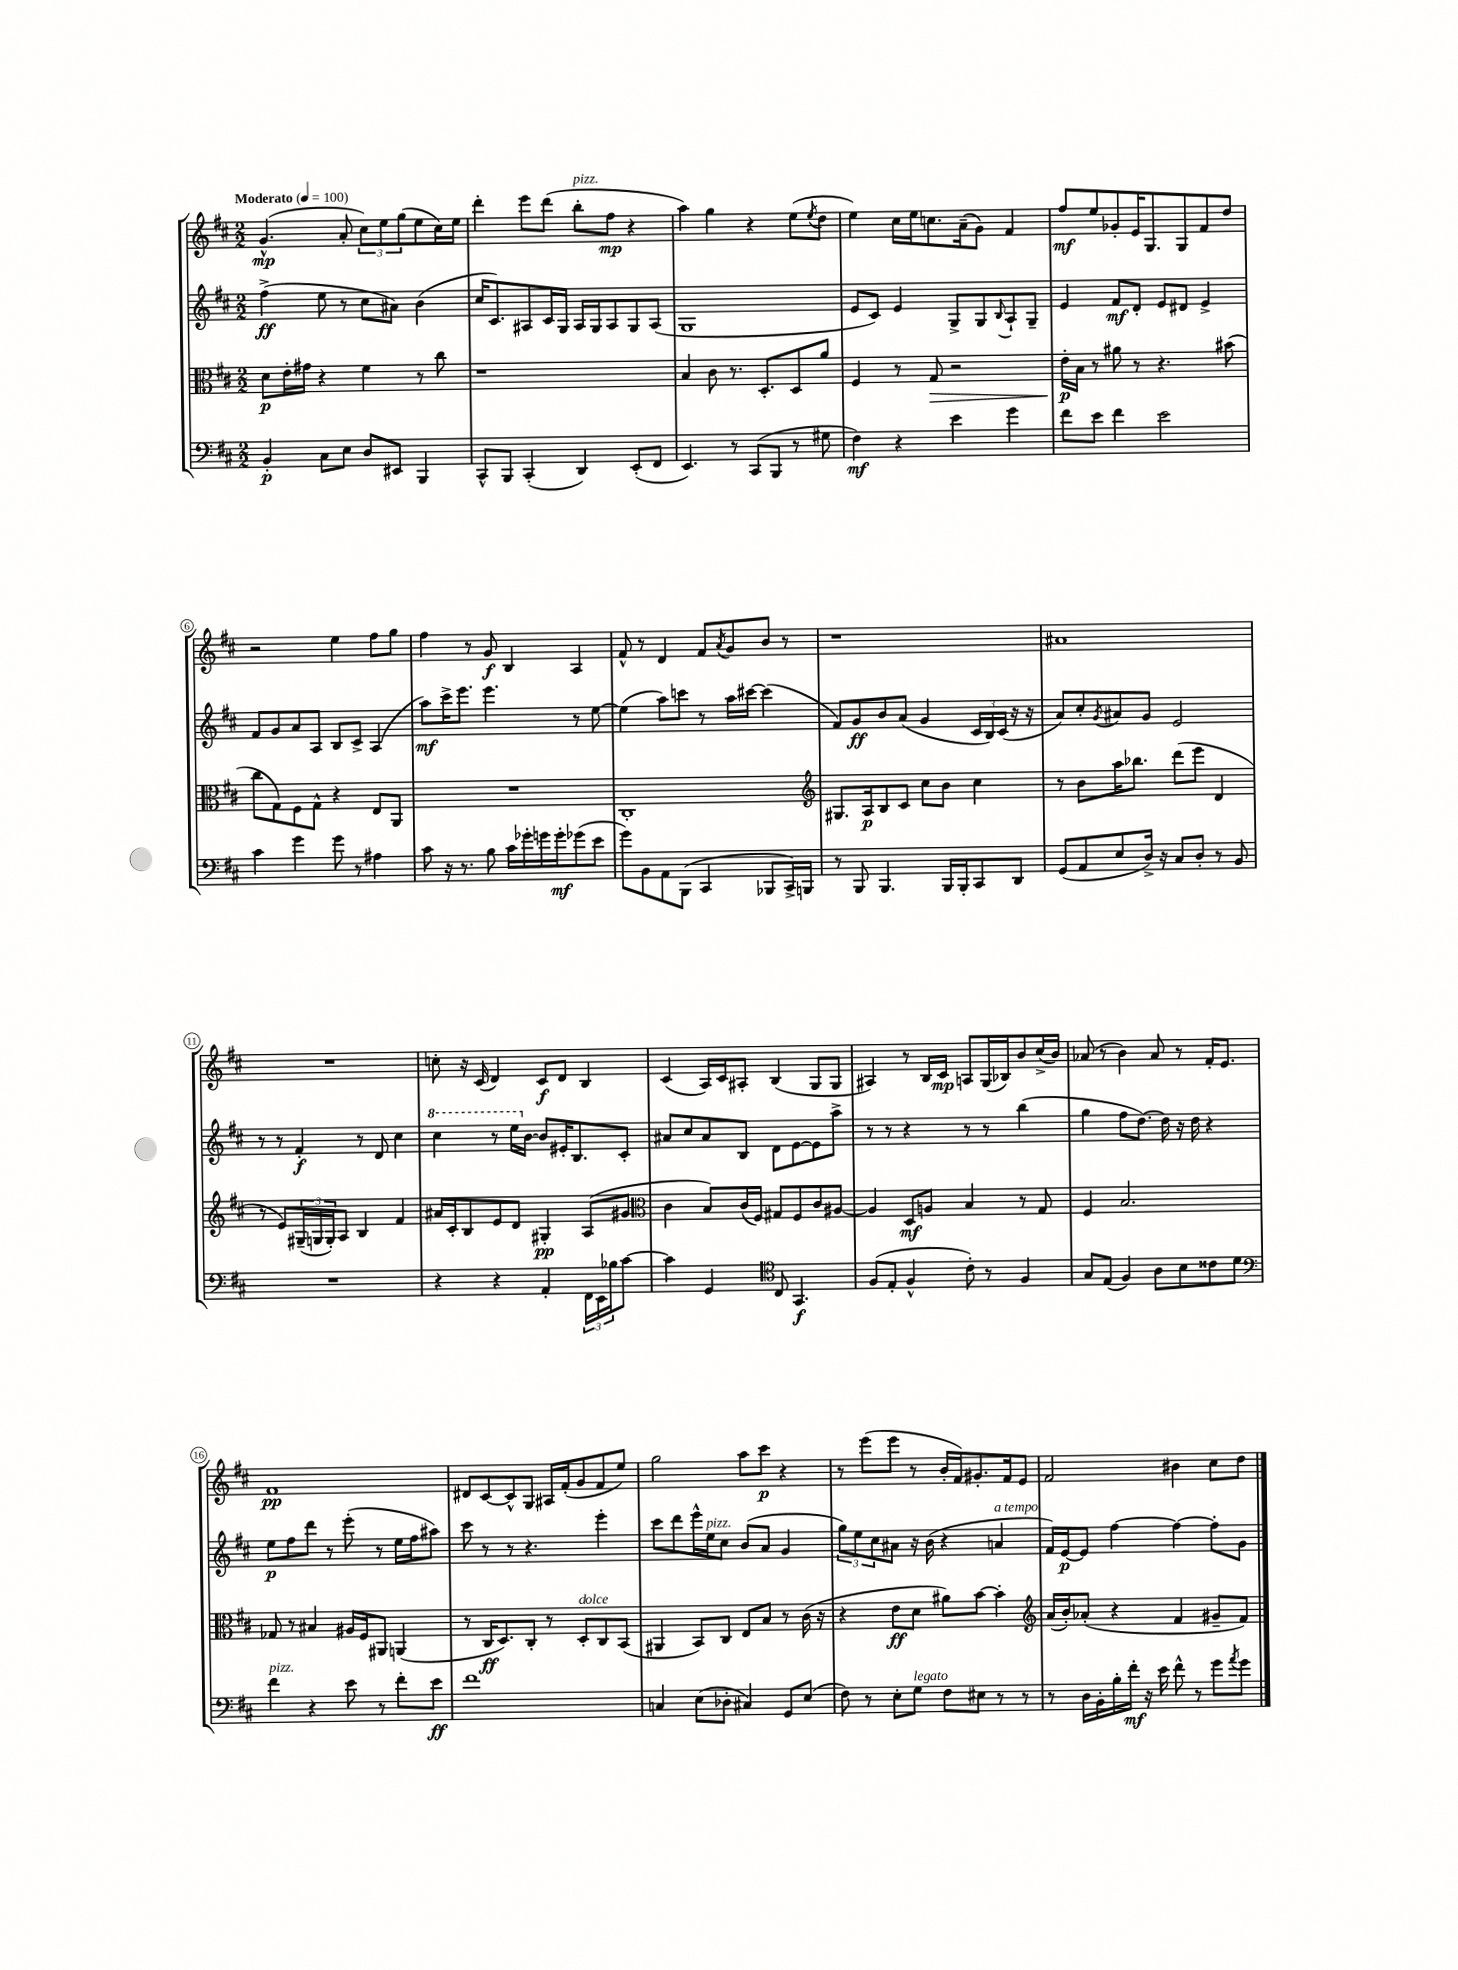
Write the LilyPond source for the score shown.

<<
\new StaffGroup <<
\new Staff = "s0" {
    \clef treble \key d \major \numericTimeSignature \time 2/2 \tempo "Moderato" 4 = 100
    g'4.-^\mp( a'8-. \tuplet 3/2 { cis''8) e''8 g''8( } e''8 cis''16) e''16 |
    d'''4-. e'''8 d'''8( b''8-.^\markup { \italic "pizz." } fis''8\mp r4 |
    a''4) g''4 r4 e''8( \acciaccatura { e''8 } d''8 |
    e''4) cis''16 e''16 c''8. a'16--( g'8) fis'4 |
    fis''8\mf e''8 ges'8-. e'16 g8. g8 fis'8 d''8 |
    r2 e''4 fis''8 g''8 |
    fis''4 r8 g'8\f b4 a4 |
    fis'8-^ r8 d'4 fis'8 \acciaccatura { a'8 } g'8 b'8 r8 |
    r1 |
    ais'1 |
    R1 |
    c''8-. r16 cis'16( d'4) cis'8\f d'8 b4 |
    cis'4( a16) cis'16 ais8-. b4( g8 g8 |
    ais4) r8 b16 cis'16\mp a8 g16( bes16) b'8 cis''16->( b'16) |
    aes'8( r8 b'4) aes'8 r8 fis'16-. e'8. |
    fis'1\pp |
    dis'8 cis'8~ cis'8-^ g8 ais16 fis'16-.( g'8 fis'8 e''8) |
    g''2 a''8 cis'''8\p r4 |
    r8 e'''8( e'''8 r8 b'16-. fis'16) gis'8.-. fis'16 e'8 |
    fis'2 bis'4 cis''8 d''8 \bar "|." |
}
\new Staff = "s1" {
    \clef treble \key d \major \numericTimeSignature \time 2/2
    fis''4->\ff( e''8 r8 cis''8 ais'8) b'4( |
    cis''16 cis'8.) ais8 cis'16 g16 ais16 g16 ais8 g8 ais8( |
    g1 |
    e'8 cis'8) e'4 g8-> g8 \appoggiatura { b8 } a8-! g8-- |
    e'4 fis'8\mf d'8-. e'8 dis'8 e'4-> |
    fis'8 g'8 a'8 a8 b8 cis'8-> a4( |
    a''8\mf) cis'''16-> e'''8. e'''4. r8 e''8~ |
    e''4( a''8) c'''8 r8 a''16 cis'''16~ cis'''4( |
    fis'8) g'8\ff b'8 a'8( g'4 \tuplet 3/2 { cis'16 b16) cis'16( } r16 r16 |
    a'8) cis''8-. \acciaccatura { g'8 } ais'8 g'8 e'2 |
    r8 r8 fis'4-.\f r8 d'8 cis''4 |
    \ottava #1 cis'''4 r8 e'''16 \ottava #0 b'16~ b'8 eis'16-. b8. cis'8-. |
    ais'8 cis''8 ais'8 b8 d'8 e'8~ e'8 a''8-> |
    r8 r8 r4 r8 r8 b''4( |
    g''4 fis''8 d''8.~) d''16 r16 d''16 r4 |
    e''8\p fis''8 d'''8 r8 e'''8-.( r8 e''16 fis''16 ais''8) |
    cis'''8 r8 r8 r4. e'''4-. |
    cis'''8 d'''8 e'''16-^ e''16^\markup { \italic "pizz." } cis''8 b'8( a'8 g'4 |
    \tuplet 3/2 { g''8) e''8 cis''8 } ais'8 r16 b'16( r4 a'4^\markup { \italic "a tempo" } |
    fis'16) e'16~\p e'8 fis''4~ fis''4~ fis''8-. g'8 \bar "|." |
}
\new Staff = "s2" {
    \clef alto \key d \major \numericTimeSignature \time 2/2
    d'8\p e'16-. gis'16 r4 fis'4 r8 cis''8 |
    r1 |
    b4 cis'8 r8. d8.-. d8 a'8 |
    fis4 r8 g8\> r2 |
    e'16-.\p\! b16 r8 ais'8 r8 r4. bis'8( |
    cis''8 g8) fis8 g8-^ r4 e8 a,8 |
    R1 |
    cis1-. |
    \clef treble gis8. a16\p b8 cis'8 cis''8 b'8 cis''4 |
    r8 b'8 a''16 bes''8. d'''8( e'''8 d'4 |
    r8 e'8) \tuplet 3/2 { gis16--( g16 g16-.) } a8 b4 fis'4 |
    ais'16 cis'16-. b8 e'8 d'8 gis4-.\pp a8( gis'8 |
    \clef alto cis'4 b8) cis'16( fis16) gis8 fis8 cis'8 ais8~ |
    ais4 d8\mf a8 b4 r8 g8 |
    fis4 b2. |
    ges8 r8 bis4 ais16 fis16 ais,8 a,4( |
    r8 cis16\ff d8.) cis8-. r8 d8-.^\markup { \italic "dolce" } cis8 b,8( |
    ais,4 b,8) cis8 e8 b8 r8 cis'16( r16 |
    r4 e'8\ff d'8 ais'8) b'8~ b'4-. |
    \clef treble a'16( b'16-.) aes'8-.( r4 fis'4 gis'8-- fis'8) \bar "|." |
}
\new Staff = "s3" {
    \clef bass \key d \major \numericTimeSignature \time 2/2
    b,4-.\p cis8 e8 d8 eis,8 b,,4 |
    cis,8-^ b,,8 cis,4-.( d,4) e,8-.( fis,8 |
    e,4.) r8 cis,8( b,,8 r8 gis8 |
    fis4\mf) r4 e'4 g'4 |
    fis'8 e'8 fis'4 e'2 |
    cis'4 g'4 g'8 r8 ais4 |
    cis'8 r16 r8. b8 cis'16 ges'16-. g'16 g'16-.\mf ges'8( e'8 |
    g'8) b,8 a,8 b,,8( cis,4 bes,,8 cis,16->) b,,16 |
    r8 b,,8 b,,4. b,,16 b,,16-. cis,8 d,8 |
    g,8( a,8 e8 d16->) r16 cis8 d8-. r8 b,8 |
    R1 |
    r4 r4 a,4-. \tuplet 3/2 { fis,16 e,16 bes16 } cis'8~ |
    cis'4 g,4 \clef tenor cis8 g,4.\f |
    fis8( e8-. fis4-^ cis'8-.) r8 fis4 |
    g8 e8( fis4) a8 b8 cisis'8 d'8 |
    \clef bass fis'4^\markup { \italic "pizz." } r4 e'8 r8 fis'8-. e'8\ff |
    fis'1 |
    c4 e8( des8-. cis4) g,8 e8( |
    fis8) r8 e8-. g8^\markup { \italic "legato" } fis8 eis8 r8 r8 |
    r8 d16 b,16-. b16-. fis'16-.\mf r16 e'16 fis'8-^ r8 g'8 \acciaccatura { a'8 } g'8 \bar "|." |
}
>>
>>
\layout { \context { \Score \override BarNumber.stencil = #(make-stencil-circler 0.1 0.3 ly:text-interface::print) } }
